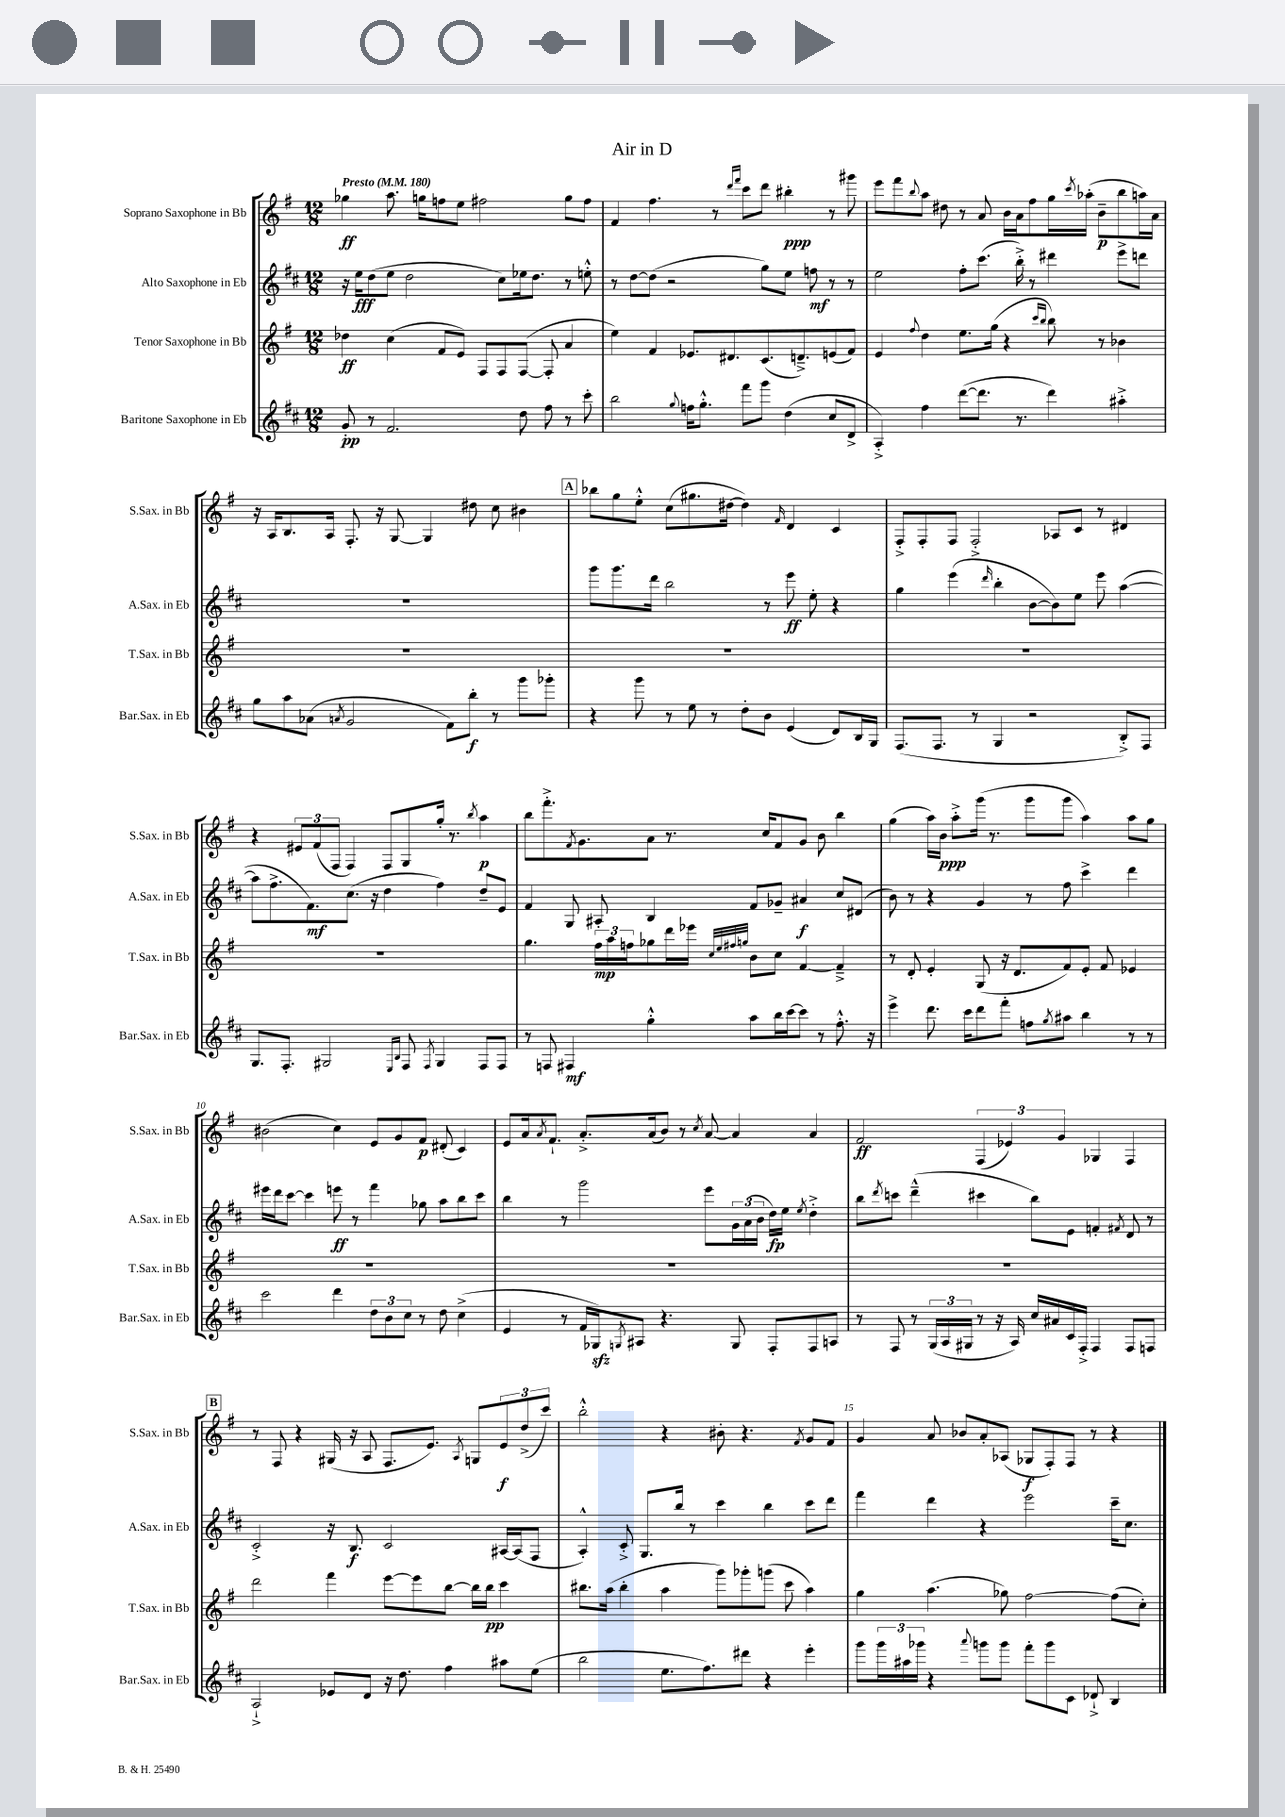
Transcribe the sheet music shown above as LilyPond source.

\header { title = "Air in D" }
<<
\new StaffGroup <<
\new Staff = "s0" \with { instrumentName = "Soprano Saxophone in Bb" shortInstrumentName = "S.Sax. in Bb" } {
    \clef treble \key g \major \numericTimeSignature \time 12/8 \tempo "Presto" 4 = 180
    ges''4\ff a''8. g''16 f''8 e''8 fis''2 g''8 fis''8 |
    fis'4 fis''4. r8 \grace { d'''16 fis'''16 } c'''8 d'''8 bis''4-.\ppp r8 gis'''8 |
    e'''8 fis'''8 \appoggiatura { b''8 } a''8 dis''8 r8 a'8 b'16 a'16 fis''8 g''16 \acciaccatura { c'''8 } aes''16-.( b'8--\p b''8 a''16) a'16 |
    r16 a16 b8. a16 fis8.-. r16 g8~ g4 dis''8 c''8 bis'4 |
    \mark \markup { \box "A" } bes''8 g''8 e''8-.-^ c''8( gis''8. dis''16~ dis''4) \grace { fis'16 } d'4 c'4 |
    fis8-.-> fis8-. fis8 fis2-.-> aes8 c'8 r8 dis'4 |
    r4 \tuplet 3/2 { eis'8 fis'8( fis8 } fis4) fis8 g8 g''16-. r8. \acciaccatura { b''8 } a''4\p |
    b''8 fis'''8.-.-> \acciaccatura { fis'8 } g'8. a'8 r8. c''16 fis'8 g'8 b'8 b''4 |
    g''4( a''16) b'16\ppp a''8-.-> g'''16( r8. g'''8 g'''8 a''4) a''8 g''8 |
    bis'2( c''4) e'8 g'8 fis'8\p dis'8-.( c'4) |
    e'8 a'16 \acciaccatura { a'8 } fis'8.-! a'8.-.-> a'16( b'8) r8 \acciaccatura { c''8 } a'8~ a'4 a'4 |
    fis'2\ff \tuplet 3/2 { fis4( ees'4) g'4 } ges4 fis4 |
    \mark \markup { \box "B" } r8 fis8 r4 gis16( r16 a8 fis8. e'8.) \acciaccatura { a8 } g8 \tuplet 3/2 { e'8\f d''8->( c'''8) } |
    b''2-.-^ r4 bis'8-. r4. \acciaccatura { fis'8 } g'8 fis'8 |
    g'4 a'8 bes'8 a'8-. aes8( ges8\f fis8-.) fis8 r8 r4 \bar "|." |
}
\new Staff = "s1" \with { instrumentName = "Alto Saxophone in Eb" shortInstrumentName = "A.Sax. in Eb" } {
    \clef treble \key d \major \numericTimeSignature \time 12/8
    r16 e''16\fff d''8( e''8 d''2 cis''8) ees''16 d''8. r8 e''8-.-^ |
    r8 d''8~ d''8( r2 g''8) e''8 f''8\mf r8 r8 |
    e''2 fis''8-. cis'''8.( b''16-.->) r8 dis'''4 e'''8-> d'''8 |
    R1. |
    \mark \markup { \box "A" } g'''8 g'''8. d'''16 b''2 r8 e'''8\ff e''8-. r4 |
    g''4 e'''4( \grace { d'''16 } b''4-. b'8~ b'8) e''8 e'''8 a''4~( |
    a''8 fis''8.-> fis'8.\mf) cis''8.( r16 d''4 fis''4) d''8-- e'8 |
    fis'4 g8 ais8-. b4 fis'8 ges'8-- ais'4\f cis''8 dis'8( |
    b'8) r8 r4 g'4 r8 fis''8 cis'''4-> d'''4 |
    eis'''16 d'''16 cis'''8~ cis'''4 e'''8\ff r8 fis'''4 ges''8 a''8 b''8 cis'''8 |
    b''4 r8 g'''2 e'''8 \tuplet 3/2 { g'16 a'16( b'16 } d''16\fp) e''16 \acciaccatura { e''8 } d''4-.-> |
    b''8 \acciaccatura { d'''8 } c'''8 d'''4---^( cis'''4 b''8) e'8 f'4-. \acciaccatura { fis'8 } d'8 r8 |
    \mark \markup { \box "B" } cis'2-.-> r16 b8.\f cis'2 ais16~ ais16( fis8 |
    a4-.-^) cis'8-.-> g8. b''16 r8 cis'''4 b''4 cis'''8 d'''8 |
    fis'''4 d'''4 r4 e'''2 cis'''16-- cis''8. \bar "|." |
}
\new Staff = "s2" \with { instrumentName = "Tenor Saxophone in Bb" shortInstrumentName = "T.Sax. in Bb" } {
    \clef treble \key g \major \numericTimeSignature \time 12/8
    des''4\ff c''4( fis'8 e'8) fis8 fis8 fis8~( fis8-. a'4 |
    e''4) fis'4 ees'8. dis'8. c'8.( d'8.--->) e'8( fis'8) |
    e'4 \appoggiatura { fis''8 } d''4 e''8. g''16( r4 \grace { c'''16 b''16 } b''8) r8 bes'4 |
    R1. |
    \mark \markup { \box "A" } R1. |
    R1. |
    R1. |
    g''4. \tuplet 3/2 { fis''16\mp a''16 f''16 } ges''8 d'''16 ees'''16 \grace { c''32 e''32 fis''32 g''32 } b'8 c''8 fis'4~ fis'4---> |
    r8 d'8-. e'4-. g8( r16 d'8. fis'8) e'8-. fis'8 ees'4 |
    R1. |
    R1. |
    R1. |
    \mark \markup { \box "B" } d'''2 fis'''4 e'''8~ e'''8 b''8~ b''16 b''16\pp c'''4 |
    bis''8. a''16( bis''4-. a''4 g'''8) ges'''8-. g'''8( c'''8 a''4) |
    g''4 a''4.( ges''8) fis''2~ fis''8( c''8-.) \bar "|." |
}
\new Staff = "s3" \with { instrumentName = "Baritone Saxophone in Eb" shortInstrumentName = "Bar.Sax. in Eb" } {
    \clef treble \key d \major \numericTimeSignature \time 12/8
    g'8-.\pp r8 fis'2. d''8 fis''8 r8 cis'''8-. |
    b''2 \appoggiatura { g''8 } f''16 g''8.-.-^ fis'''8 g'''8 d''4( cis''8 d'8-> |
    a4-.->) fis''4 d'''8~( d'''8. r8. d'''4) ais''4-.-> |
    g''8 a''8 aes'8( \acciaccatura { a'8 } g'2 fis'8) b''8-.\f r8 g'''8 ges'''8-. |
    \mark \markup { \box "A" } r4 g'''8 r8 e''8 r8 d''8-. b'8 e'4( d'8) b16 g16 |
    fis8.( fis8. r8 g4 r2 b8-.->) fis8 |
    g8. fis8.-. gis2 \grace { e16 b16 } fis8 \acciaccatura { fis8 } gis4 fis8 fis8 |
    r8 f8 fis4\mf g''4-.-^ a''8 b''16 cis'''16~ cis'''8 r8 fis''8.-.-^ r16 |
    e'''4-> d'''8. cis'''16 d'''8 fis'''8-. f''8 \acciaccatura { g''8 } ais''8 b''4 r8 r8 |
    cis'''2 d'''4 \tuplet 3/2 { d''8 b'8 cis''8 } r8 d''8 cis''4->( |
    e'4 r8 fis'16 ges16\sfz) \acciaccatura { g8 } ais8 r4. g8 fis8-. fis8 a8 |
    r8 fis8 r8 \tuplet 3/2 { g16( a16 gis16 } r8 r16 a16) cis''16 ais'16 cis'16 fis16-.-> fis4 fis8 f8 |
    \mark \markup { \box "B" } a2-!-> ees'8 d'8 r16 d''8. fis''4 ais''8 e''8( |
    b''2 e''8. fis''8.) dis'''8 r4 e'''4-. |
    g'''8 \tuplet 3/2 { g'''16 ais''16 ges'''16 } r4 \appoggiatura { a'''8 } g'''8 g'''8 fis'''8-. g'''8 cis'8 des'8-!-> b4 \bar "|." |
}
>>
>>
\layout { \context { \Score \override BarNumber.break-visibility = ##(#f #t #t) barNumberVisibility = #(every-nth-bar-number-visible 5) } }
